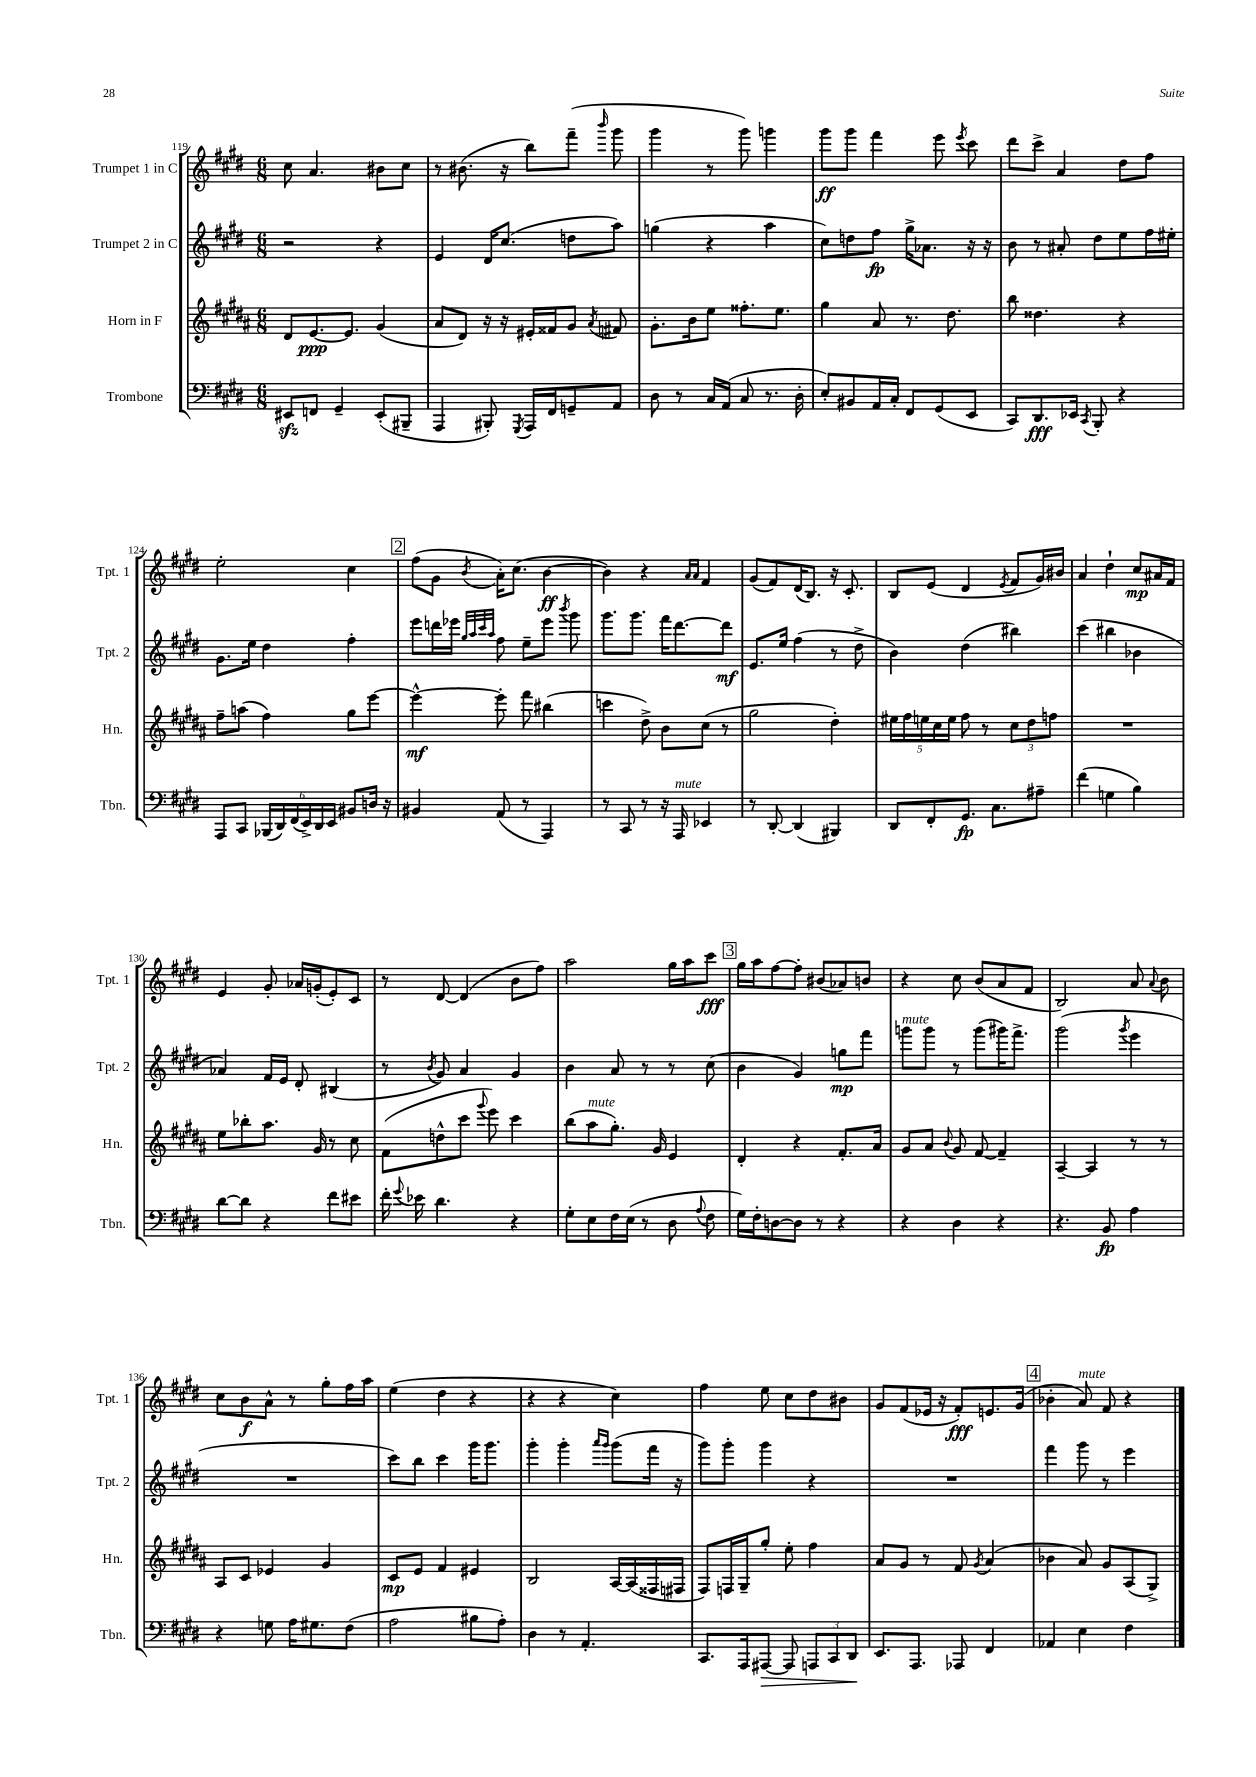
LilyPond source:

<<
\new StaffGroup <<
\new Staff = "s0" \with { instrumentName = "Trumpet 1 in C" shortInstrumentName = "Tpt. 1" } {
    \clef treble \key e \major \numericTimeSignature \time 6/8
    \autoBeamOff cis''8 a'4. bis'8[ cis''8] |
    r8 bis'8.( r16 b''8[) fis'''8]--( \grace { b'''16 } gis'''8 |
    gis'''4 r8 gis'''8) g'''4 |
    gis'''8[\ff gis'''8] fis'''4 e'''8 \acciaccatura { e'''8 } cis'''8 |
    dis'''8[ cis'''8]-> a'4 dis''8[ fis''8] |
    e''2-. cis''4 |
    \mark \markup { \box "2" } fis''8[( gis'8] \acciaccatura { b'8 } a'16[-.) cis''8.]( b'4~\ff |
    b'4) r4 \grace { a'16[ a'16] } fis'4 |
    gis'8[( fis'8) dis'16( b8.]) r16 cis'8.-. |
    b8[ e'8]( dis'4 \acciaccatura { e'8 } fis'8[ gis'16) bis'16] |
    a'4 dis''4-! cis''8[\mp ais'16 fis'16] |
    e'4 gis'8-. aes'16[ g'16-.( e'8-.) cis'8] |
    r8 dis'8~ dis'4( b'8[ fis''8]) |
    a''2 gis''16[ a''16 cis'''8]\fff |
    \mark \markup { \box "3" } gis''16[ a''16 fis''8~ fis''8]-. bis'8[( aes'8) b'8] |
    r4 cis''8 b'8[( a'8 fis'8] |
    b2) a'8 \appoggiatura { a'8 } b'8 |
    cis''8[ b'8\f a'8]-^ r8 gis''8[-. fis''16 a''16] |
    e''4( dis''4 r4 |
    r4 r4 cis''4) |
    fis''4 e''8 cis''8[ dis''8 bis'8] |
    gis'8[ fis'8( ees'16] r16 fis'8[-.\fff) e'8. gis'16]( |
    \mark \markup { \box "4" } bes'4-. a'8^\markup { \italic "mute" }) fis'8 r4 \bar "|." |
}
\new Staff = "s1" \with { instrumentName = "Trumpet 2 in C" shortInstrumentName = "Tpt. 2" } {
    \clef treble \key e \major \numericTimeSignature \time 6/8
    \autoBeamOff r2 r4 |
    e'4 dis'16[ cis''8.]( d''8[ a''8]) |
    g''4( r4 a''4 |
    cis''8[) d''8 fis''8]\fp gis''16[-> aes'8.] r16 r16 |
    b'8 r8 ais'8-. dis''8[ e''8 fis''16 eis''16]-. |
    gis'8.[ e''16] dis''4 fis''4-. |
    \mark \markup { \box "2" } e'''8[ d'''16 ees'''16] \grace { gis''32[ a''32 cis'''32 a''32] } fis''8 e''8[-- ees'''8] \acciaccatura { b'''8 } gis'''8 |
    gis'''8.[ gis'''8.] fis'''16[ dis'''8.~ dis'''8]\mf |
    e'8.[ e''16] fis''4( r8 dis''8-> |
    b'4) dis''4( bis''4) |
    cis'''4( bis''4 bes'4 |
    aes'4) fis'16[ e'16] dis'8-. bis4( |
    r8 \acciaccatura { b'8 } gis'8) a'4 gis'4 |
    b'4 a'8 r8 r8 cis''8( |
    \mark \markup { \box "3" } b'4 gis'4) g''8[\mp fis'''8] |
    g'''8[^\markup { \italic "mute" } g'''8] r8 g'''8[( gis'''16) fis'''8.]-> |
    gis'''2( \acciaccatura { gis'''8 } e'''4 |
    R2. |
    cis'''8[) b''8] cis'''4 gis'''16[ gis'''8.] |
    gis'''4-. gis'''4-. \grace { a'''16[ gis'''16] } gis'''8[( fis'''16] r16 |
    gis'''8[) gis'''8]-. gis'''4 r4 |
    R2. |
    \mark \markup { \box "4" } fis'''4 gis'''8 r8 e'''4 \bar "|." |
}
\new Staff = "s2" \with { instrumentName = "Horn in F" shortInstrumentName = "Hn." } {
    \clef treble \key b \major \numericTimeSignature \time 6/8
    \autoBeamOff dis'8[ e'8.~\ppp e'8.] gis'4( |
    ais'8[ dis'8]) r16 r16 eis'16[-. fisis'16 gis'8] \acciaccatura { ais'8 } fis'8 |
    gis'8.[-. b'16 e''8] fisis''8.[-. e''8.] |
    gis''4 ais'8 r8. dis''8. |
    b''8 disis''4. r4 |
    fis''8[-- a''8]( fis''4) gis''8[ e'''8]~ |
    \mark \markup { \box "2" } e'''4~-^\mf e'''8-. fis'''8 bis''4( |
    c'''4 dis''8->) b'8[ cis''8]( r8 |
    gis''2 dis''4-.) |
    \tuplet 5/4 { eis''16[ fis''16 e''16 cis''16 e''16] } fis''8 r8 \tuplet 3/2 { cis''8[ dis''8 f''8] } |
    R2. |
    e''8[ bes''8-. ais''8.] gis'16 r8 cis''8 |
    fis'8[( d''8-^ cis'''8] \appoggiatura { gis'''8 } e'''8) cis'''4 |
    b''8[( ais''8^\markup { \italic "mute" } gis''8.]-.) gis'16 e'4 |
    \mark \markup { \box "3" } dis'4-. r4 fis'8.[-. ais'16] |
    gis'8[ ais'8] \appoggiatura { b'8 } gis'8 fis'8~ fis'4-- |
    ais4~-- ais4 r8 r8 |
    ais8[ cis'8] ees'4 gis'4 |
    cis'8[\mp e'8] fis'4 eis'4 |
    b2 ais16[~ ais16( fisis16 fis16] |
    fis8[) f16 gis16-- gis''8]-. e''8-. fis''4 |
    ais'8[ gis'8] r8 fis'8 \acciaccatura { gis'8 } ais'4( |
    \mark \markup { \box "4" } bes'4 ais'8) gis'8[ ais8( gis8]->) \bar "|." |
}
\new Staff = "s3" \with { instrumentName = "Trombone" shortInstrumentName = "Tbn." } {
    \clef bass \key e \major \numericTimeSignature \time 6/8
    \autoBeamOff eis,8[\sfz f,8] gis,4-- eis,8[-.( bis,,8]-- |
    a,,4 bis,,8-.) \acciaccatura { gis,,8 } a,,16[ fis,16 g,8-- a,8] |
    dis8 r8 cis16[ a,16]( cis8 r8. dis16-. |
    e8[-.) bis,8 a,16 cis16]-. fis,8[ gis,8( e,8] |
    cis,8[) dis,8.\fff ees,16] \acciaccatura { cis,8 } b,,8-. r4 |
    a,,8[ cis,8] \tuplet 6/4 { bes,,16[( dis,16) fis,16( e,16->) dis,16 e,16] } bis,8[ d16] r16 |
    \mark \markup { \box "2" } bis,4 a,8( r8 a,,4) |
    r8 cis,8 r8 r16 a,,16^\markup { \italic "mute" } ees,4 |
    r8 dis,8~-. dis,4( bis,,4) |
    dis,8[ fis,8-. gis,8.]\fp cis8.[ ais8]-- |
    fis'4( g4 b4) |
    dis'8[~ dis'8] r4 fis'8[ eis'8] |
    fis'16-. \appoggiatura { gis'8 } ees'16 dis'4. r4 |
    gis8[-. e8 fis16 e16]( r8 dis8 \appoggiatura { a8 } fis8 |
    \mark \markup { \box "3" } gis16[) fis16-. d8~ d8] r8 r4 |
    r4 dis4 r4 |
    r4. b,8\fp a4 |
    r4 g8 a16[ gis8. fis8]( |
    a2 bis8[ a8]-.) |
    dis4 r8 a,4.-. |
    cis,8.[ a,,16 ais,,8]~\> ais,,8 \tuplet 3/2 { a,,8[ cis,8 dis,8]\! } |
    e,8.[ a,,8.] aes,,8 fis,4 |
    \mark \markup { \box "4" } aes,4 e4 fis4 \bar "|." |
}
>>
>>
\layout { \context { \Score currentBarNumber = #119 } }
